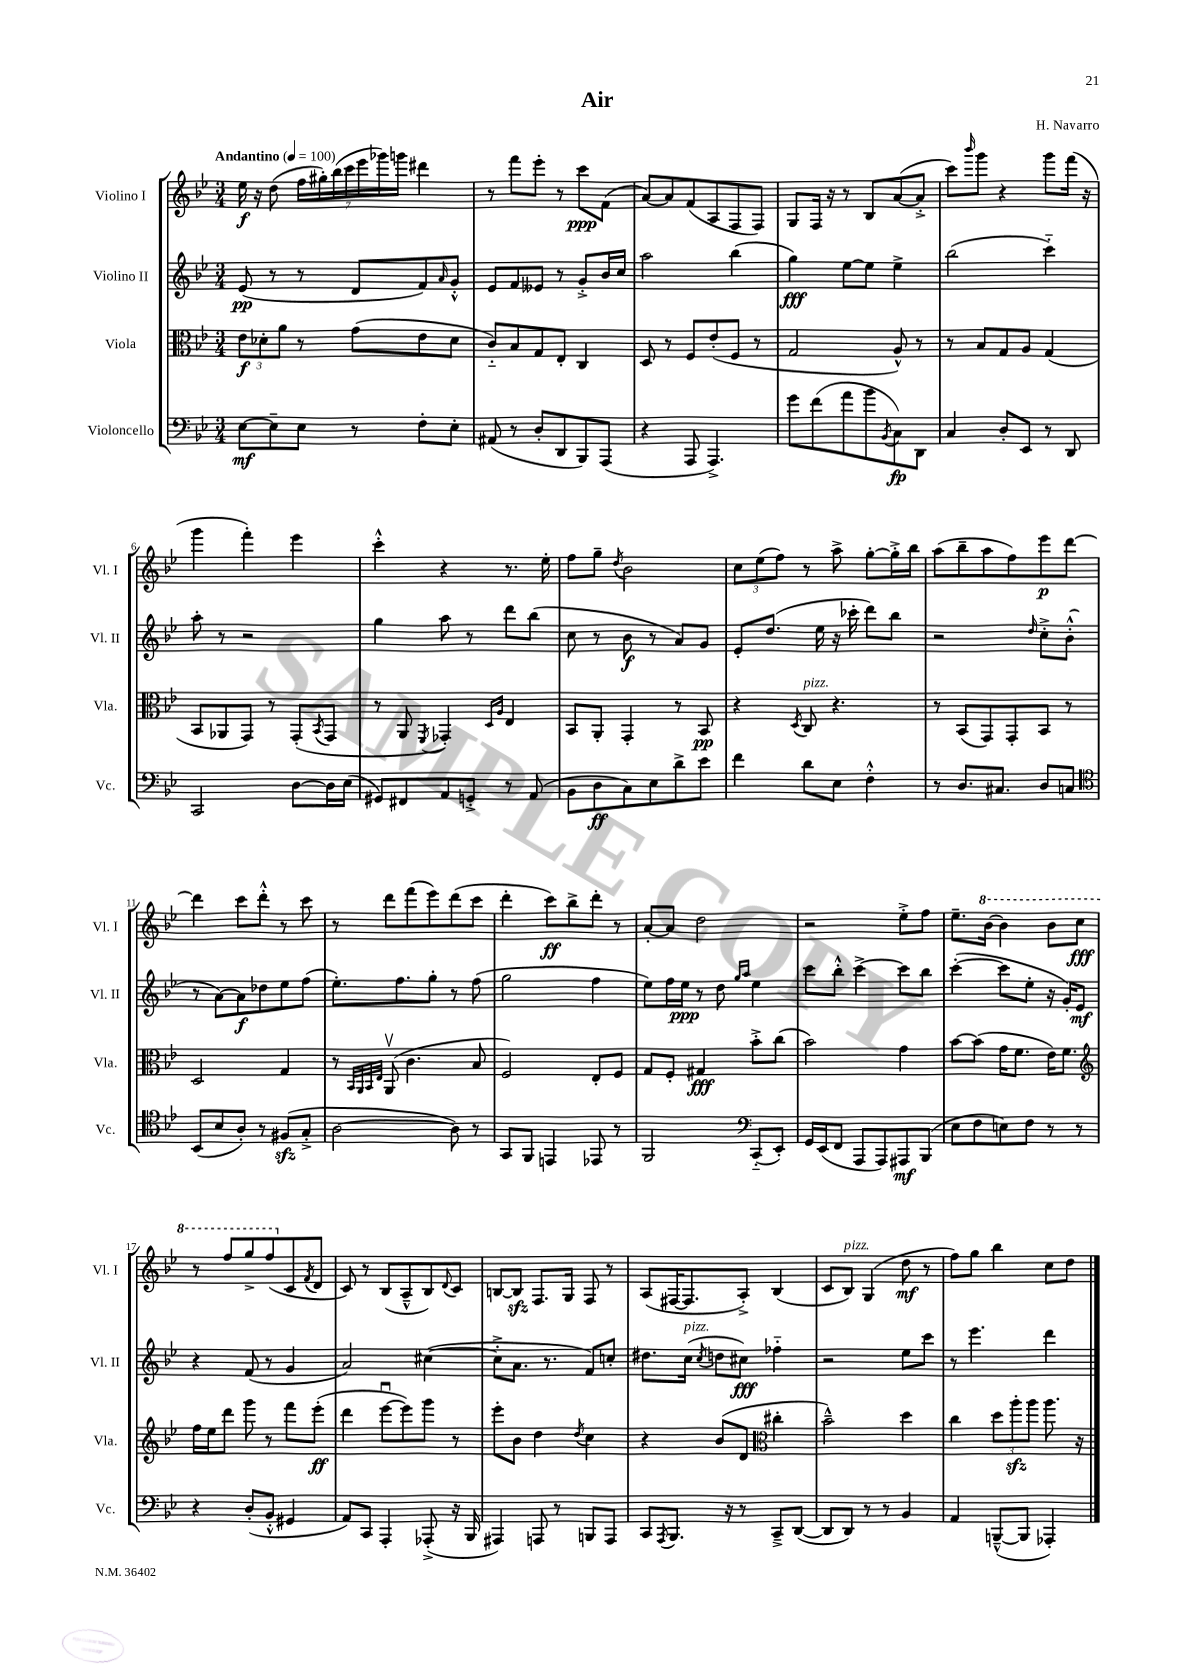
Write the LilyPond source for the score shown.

\header { title = "Air" composer = "H. Navarro" }
<<
\new StaffGroup <<
\new Staff = "s0" \with { instrumentName = "Violino I" shortInstrumentName = "Vl. I" } {
    \clef treble \key bes \major \numericTimeSignature \time 3/4 \tempo "Andantino" 4 = 100
    ees''16\f r16 d''8( \tuplet 7/4 { f''16 gis''16-.) bes''16( c'''16 ees'''16 ges'''16) g'''16 } dis'''4 |
    r8 f'''8 ees'''8-. r8 c'''8\ppp f'8( |
    a'8~) a'8 f'8( a8 f8 f8) |
    g8 f16 r16 r8 bes8 a'8~( a'8-.-> |
    c'''8) \grace { bes'''16 } g'''8 r4 g'''8 f'''16( r16 |
    g'''4 f'''4-.) ees'''4 |
    c'''4-.-^ r4 r8. ees''16-. |
    f''8 g''8-- \acciaccatura { d''8 } bes'2 |
    \tuplet 3/2 { c''8 ees''8( f''8) } r8 a''8-> g''8~-. g''16-.-> bes''16 |
    a''8( bes''8-- a''8 f''8) ees'''8\p d'''8~ |
    d'''4 c'''8 d'''8-.-^ r8 c'''8 |
    r8 d'''8 f'''8( ees'''8) d'''8( c'''8 |
    d'''4-. c'''8\ff) bes''8-> d'''8-. r8 |
    a'8~-. a'8 d''2 |
    r2 ees''8-.-> f''8 |
    ees''8.-- \ottava #1 bes''16~ bes''4 bes''8 c'''8\fff |
    r8 f'''8 g'''8-> f'''8( \ottava #0 c'8 \acciaccatura { f'8 } d'8 |
    c'8) r8 bes8( a8---^ bes8) \appoggiatura { d'8 } c'8 |
    b8~ b8\sfz f8. g16 f8 r8 |
    a8( fis16~ fis8. a8-.->) bes4( |
    c'8 bes8^\markup { \italic "pizz." }) g4( d''8\mf r8 |
    f''8) g''8 bes''4 c''8 d''8 \bar "|." |
}
\new Staff = "s1" \with { instrumentName = "Violino II" shortInstrumentName = "Vl. II" } {
    \clef treble \key bes \major \numericTimeSignature \time 3/4
    ees'8\pp( r8 r8 d'8 f'8) \grace { a'16 } g'8-.-^ |
    ees'8 f'8 eeses'8 r8 g'8-.-> bes'16 c''16 |
    a''2 bes''4( |
    g''4\fff) ees''8~ ees''8 ees''4-> |
    bes''2( c'''4-_) |
    a''8-. r8 r2 |
    g''4 a''8 r8 d'''8 bes''8( |
    c''8 r8 bes'8\f r8 a'8) g'8 |
    ees'8-. d''8.( ees''16 r16 ces'''16-. d'''8) bes''8 |
    r2 \grace { d''16 } c''8-.-> bes'8-.-^( |
    r8 a'8~) a'8\f des''8 ees''8 f''8( |
    ees''8.-.) f''8. g''8-. r8 f''8( |
    g''2 f''4 |
    ees''8) f''16 ees''16\ppp r8 d''8 \grace { g''16 a''16 } ees''4 |
    c'''8 bes''8-.-^ c'''4~-> c'''8 bes''8 |
    c'''4~-.( c'''8 ees''8-. r16 g'16-.) ees'8\mf |
    r4 f'8( r8 g'4 |
    a'2) cis''4~( |
    cis''8-.-> a'8. r8. f'8) c''8-. |
    dis''8. c''16^\markup { \italic "pizz." }( \acciaccatura { c''8 } d''8 cis''8\fff) fes''4-_ |
    r2 ees''8 c'''8 |
    r8 ees'''4. d'''4 \bar "|." |
}
\new Staff = "s2" \with { instrumentName = "Viola" shortInstrumentName = "Vla." } {
    \clef alto \key bes \major \numericTimeSignature \time 3/4
    \tuplet 3/2 { ees'8\f des'8-. a'8 } r8 g'8( ees'8 des'8 |
    c'8-_) bes8 g8 ees8-. c4 |
    d8 r8 f8 ees'8-.( f8 r8 |
    g2 a8-^) r8 |
    r8 bes8 g8 a8 g4( |
    bes,8 aes,8 g,8) r8 g,8-.( \acciaccatura { bes,8 } g,8 |
    r8 a,8 \acciaccatura { f,8 } ges,4-.) \grace { d16 a16 } ees4 |
    bes,8 a,8-. g,4-. r8 bes,8\pp |
    r4 \acciaccatura { d8 } c8^\markup { \italic "pizz." } r4. |
    r8 bes,8( g,8) g,8-. bes,8 r8 |
    d2 g4 |
    r8 \grace { bes,32 a,32 bes,32 ees32 } a,8\upbow( c'4. bes8 |
    f2) ees8-. f8 |
    g8 f8-. gis4\fff bes'8-.-> c''8( |
    bes'2) g'4 |
    bes'8~ bes'8( g'16 f'8. ees'16) f'8. |
    \clef treble f''16 ees''16 d'''8 g'''8 r8 f'''8 ees'''8-.\ff( |
    d'''4 ees'''8~\downbow ees'''8) g'''8 r8 |
    ees'''8-. bes'8 d''4 \acciaccatura { d''8 } c''4 |
    r4 bes'8( d'8 \clef alto cis''4-. |
    bes'2---^) d''4 |
    c''4 \tuplet 3/2 { d''8 a''8-.\sfz a''8 } a''8. r16 \bar "|." |
}
\new Staff = "s3" \with { instrumentName = "Violoncello" shortInstrumentName = "Vc." } {
    \clef bass \key bes \major \numericTimeSignature \time 3/4
    ees8~\mf ees8-- ees8 r8 f8-. ees8-. |
    ais,8( r8 d8-. d,8 bes,,8) a,,8( |
    r4 a,,8 a,,4.->) |
    g'8 f'8( a'8 bes'8 \acciaccatura { bes,8 } c8\fp) d,8 |
    c4 d8-. ees,8 r8 d,8 |
    c,2 d8~ d16 ees16( |
    gis,8) fis,8 a,8 g,8-.-> r8 a,8( |
    bes,8 d8\ff c8) ees8 d'8-> ees'8 |
    f'4 d'8 ees8 f4-.-^ |
    r8 d8. cis8. d8 c8 |
    \clef tenor bes,8( bes8 a8-.) r8 fis8\sfz( g8-.-> |
    a2~ a8) r8 |
    g,8 f,8 e,4 ees,8 r8 |
    f,2 \clef bass c,8-_( ees,8-.) |
    g,16 ees,16( f,8 a,,8 a,,8) ais,,8\mf bes,,8( |
    ees8 f8 e8) f8 r8 r8 |
    r4 d8-.( bes,8-.-^ gis,4 |
    a,8) c,8 a,,4-. aes,,8-.->( r16 bes,,16 |
    ais,,4) a,,8 r8 b,,8 a,,8 |
    c,8 \acciaccatura { a,,8 } bes,,8. r16 r8 c,8---> d,8~( |
    d,8 d,8) r8 r8 bes,4 |
    a,4 b,,8~---^( b,,8 aes,,4-.) \bar "|." |
}
>>
>>
